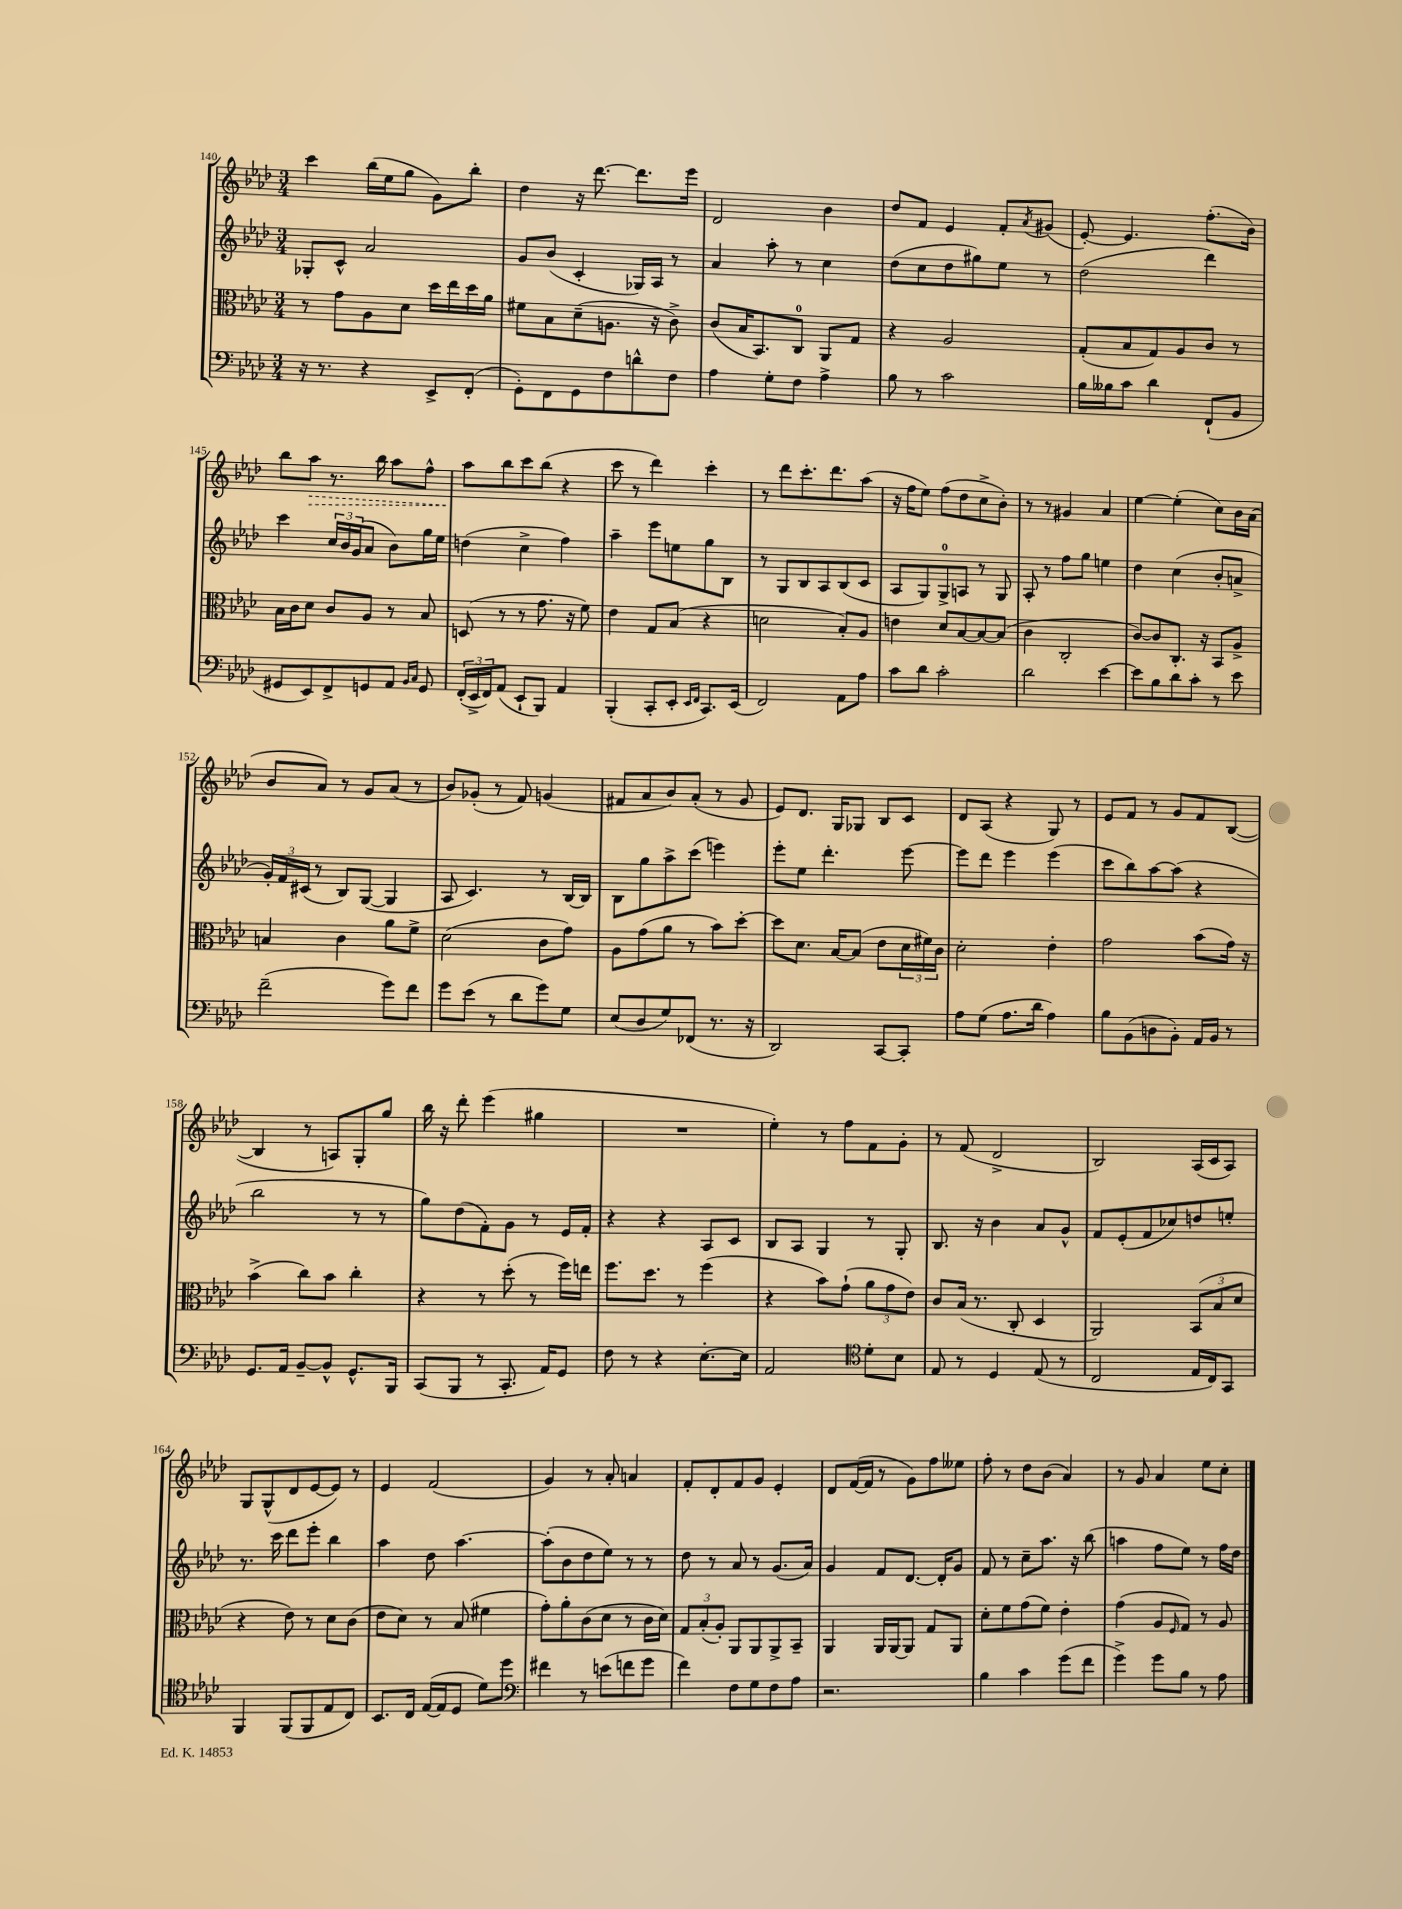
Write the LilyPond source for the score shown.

<<
\new StaffGroup <<
\new Staff = "s0" {
    \clef treble \key aes \major \numericTimeSignature \time 3/4
    c'''4 bes''16( ees''16 g''8 g'8) bes''8-. |
    des''4 r16 des'''8.~ des'''8. ees'''16 |
    des'2 bes'4 |
    des''8 f'8 ees'4 f'8-. \acciaccatura { aes'8 } gis'8( |
    ees'8~-.) ees'4. f''8.-.( bes'16) |
    bes''8 \once \override Hairpin.style = #'dashed-line aes''8\> r8. bes''16 aes''8 f''8-^ |
    aes''8\! bes''8 c'''8 bes''8( r4 |
    c'''8 r8 des'''4) c'''4-. |
    r8 des'''8 c'''8.-. des'''8. aes''8( |
    r16 f''16 ees''8) f''8( des''8 c''8-> bes'8-.) |
    r8 r8 gis'4 aes'4 |
    ees''4~ ees''4-.( c''8) bes'16 aes'16( |
    bes'8 aes'8) r8 g'8 aes'8( r8 |
    bes'8) ges'8-.( r8 f'8) g'4( |
    fis'8 aes'8 bes'8) aes'8-.( r8 g'8 |
    ees'8) des'8. g16 ges8 bes8 c'8 |
    des'8 aes8( r4 g8) r8 |
    ees'8 f'8 r8 g'8 f'8 bes8~( |
    bes4 r8 a8) g8-. g''8 |
    bes''16 r16 des'''8-. ees'''4( gis''4 |
    R2. |
    ees''4-.) r8 f''8 f'8 g'8-. |
    r8 f'8( des'2-> |
    bes2) aes16( c'16 aes8) |
    g8 g8-^( des'8 ees'8~ ees'8) r8 |
    ees'4 f'2( |
    g'4) r8 aes'8-. a'4 |
    f'8-. des'8-. f'8 g'8 ees'4-. |
    des'8 f'16~( f'16 r8 g'8) f''8 eeses''8 |
    f''8-. r8 des''8 bes'8( aes'4) |
    r8 g'8 aes'4 ees''8 c''8-. \bar "|." |
}
\new Staff = "s1" {
    \clef treble \key aes \major \numericTimeSignature \time 3/4
    ges8-. c'8-^ aes'2 |
    g'8 bes'8( c'4-. ges16) aes16 r8 |
    aes'4 aes''8-. r8 c''4 |
    des''8( c''8 des''8 gis''8) ees''8 r8 |
    des''2( des'''4) |
    c'''4 \tuplet 3/2 { c''16 bes'16 g'16( } aes'8 bes'8) g''16 ees''16 |
    d''4( c''4-> f''4) |
    aes''4-- ees'''8 e''8 g''8 bes8 |
    r8 g8 bes8 aes8 bes8( c'8 |
    aes8 g8) g8-0-> a8 r8 g8 |
    aes8-. r8 f''8 g''8 e''4 |
    des''4 c''4( bes'8-. a'8-> |
    \tuplet 3/2 { g'16-.) f'16 cis'16( } r8 bes8) g8~( g4 |
    aes8 c'4.) r8 bes16~ bes16 |
    bes8 g''8 aes''8-> c'''8( e'''4) |
    ees'''8-. ees''8 des'''4.-. ees'''8~ |
    ees'''8 des'''8 ees'''4 ees'''4( |
    c'''8 bes''8) aes''8~ aes''8( r4 |
    bes''2 r8 r8 |
    g''8) des''8( f'8-.) g'8 r8 ees'16 f'16-. |
    r4 r4 aes8 c'8 |
    bes8 aes8 g4 r8 g8-. |
    bes8. r16 bes'4 aes'8 g'8-^ |
    f'8 ees'8-.( f'8 ces''8) d''8 e''8-. |
    r8. c'''16 des'''8 ees'''8-. bes''4 |
    aes''4 des''8 aes''4.~ |
    aes''8-.( bes'8 des''8 ees''8) r8 r8 |
    des''8 r8 aes'8 r8 g'8.( aes'16) |
    g'4 f'8 des'8.~ des'16-. g'8 |
    f'8 r8 c''8-- aes''8. r16 bes''8( |
    a''4 f''8 ees''8) r8 f''16 des''16 \bar "|." |
}
\new Staff = "s2" {
    \clef alto \key aes \major \numericTimeSignature \time 3/4
    r8 g'8 aes8 des'8 des''16 ees''16 des''16 aes'16 |
    fis'8 bes8 des'8--( a8. r16 c'8->) |
    c'8( bes16 bes,8.) c8-0 aes,8 g8 |
    r4 aes2 |
    g8-.( bes8 g8) aes8 c'8 r8 |
    bes16 c'16 des'8 c'8 aes8 r8 bes8 |
    d8( r8 r8 g'8. r16 f'8) |
    ees'4 g8 bes8( r4 |
    d'2 bes8-.) aes8 |
    e'4 des'8 bes8~ bes8~ bes8( |
    c'4 c2-. |
    c'8~) c'8 c8.-. r16 bes,8 aes8-> |
    b4 c'4 aes'8 f'8-> |
    des'2( c'8 g'8) |
    aes8 g'8( aes'8 r8 bes'8) des''8~-. |
    des''8 des'8. bes16~ bes8( ees'8 \tuplet 3/2 { des'16 fis'16) c'16 } |
    des'2-. ees'4-. |
    g'2 bes'8( g'16) r16 |
    bes'4->( c''8) bes'8 c''4-. |
    r4 r8 des''8-.( r8 f''16) e''16 |
    f''8. des''8. r8 f''4( |
    r4 bes'8) g'8-!( \tuplet 3/2 { aes'8 g'8 ees'8) } |
    c'8 bes16( r8. c8-. des4 |
    aes,2) \tuplet 3/2 { bes,8( bes8 des'8 } |
    r4 ees'8) r8 des'8 c'8( |
    ees'8 des'8) r8 bes8( fis'4 |
    g'8-.) aes'8-. c'8( des'8 r8 c'16 des'16) |
    \tuplet 3/2 { g8 bes8-.( aes8-.) } aes,8 aes,8 aes,8-> bes,8-- |
    aes,4 aes,16 aes,16~ aes,8 g8 aes,8 |
    des'8-. f'8 g'8( f'8) ees'4-. |
    g'4( aes8 \grace { f16 } g8) r8 aes8 \bar "|." |
}
\new Staff = "s3" {
    \clef bass \key aes \major \numericTimeSignature \time 3/4
    r16 r8. r4 ees,8-> f,8-.( |
    g,8-.) f,8 g,8 f8 d'8-^ f8 |
    aes4 g8-. f8 aes4-> |
    bes8 r8 c'2 |
    bes16 beses16 c'8 des'4 f,8-!( bes,8 |
    gis,8 ees,8) f,8-> g,8 aes,8 \grace { bes,16 c16 } g,8 |
    \tuplet 3/2 { f,16-.( ees,16-> f,16) } aes,8( ees,8-! bes,,8) aes,4 |
    bes,,4-.( c,8-. ees,8-. \grace { ees,16 f,16 } c,8.) ees,16( |
    f,2) aes,8 aes8 |
    c'8 des'8 c'2-. |
    des'2 ees'4~ |
    ees'8 bes8 des'8 c'8-. r8 ees'8 |
    f'2--( g'8) f'8 |
    g'8 ees'8( r8 des'8 g'8) g8 |
    ees8( des8 g8) fes,8( r8. r16 |
    des,2) c,8~ c,8-. |
    aes8 g8( aes8. des'16 aes4) |
    bes8 bes,8( d8 bes,8-.) aes,16 bes,16 r8 |
    g,8. aes,16 bes,8~-- bes,8-^ g,8.-^ bes,,16 |
    c,8( bes,,8 r8 c,8.-. aes,16) g,8 |
    f8 r8 r4 ees8.~-. ees16 |
    aes,2 \clef tenor des'8-. bes8 |
    ees8 r8 des4 ees8( r8 |
    c2 ees16 c16) g,8 |
    f,4 f,8( f,8 ees8 c8) |
    bes,8. c16 ees16~( ees16 des8 des'8) des''8 |
    \clef bass fis'4 r8 e'8( f'8 g'8 |
    f'4) f8 g8 f8 aes8 |
    r2. |
    bes4 c'4 g'8( f'8 |
    g'4->) g'8 bes8 r8 aes8 \bar "|." |
}
>>
>>
\layout { \context { \Score currentBarNumber = #140 } }
